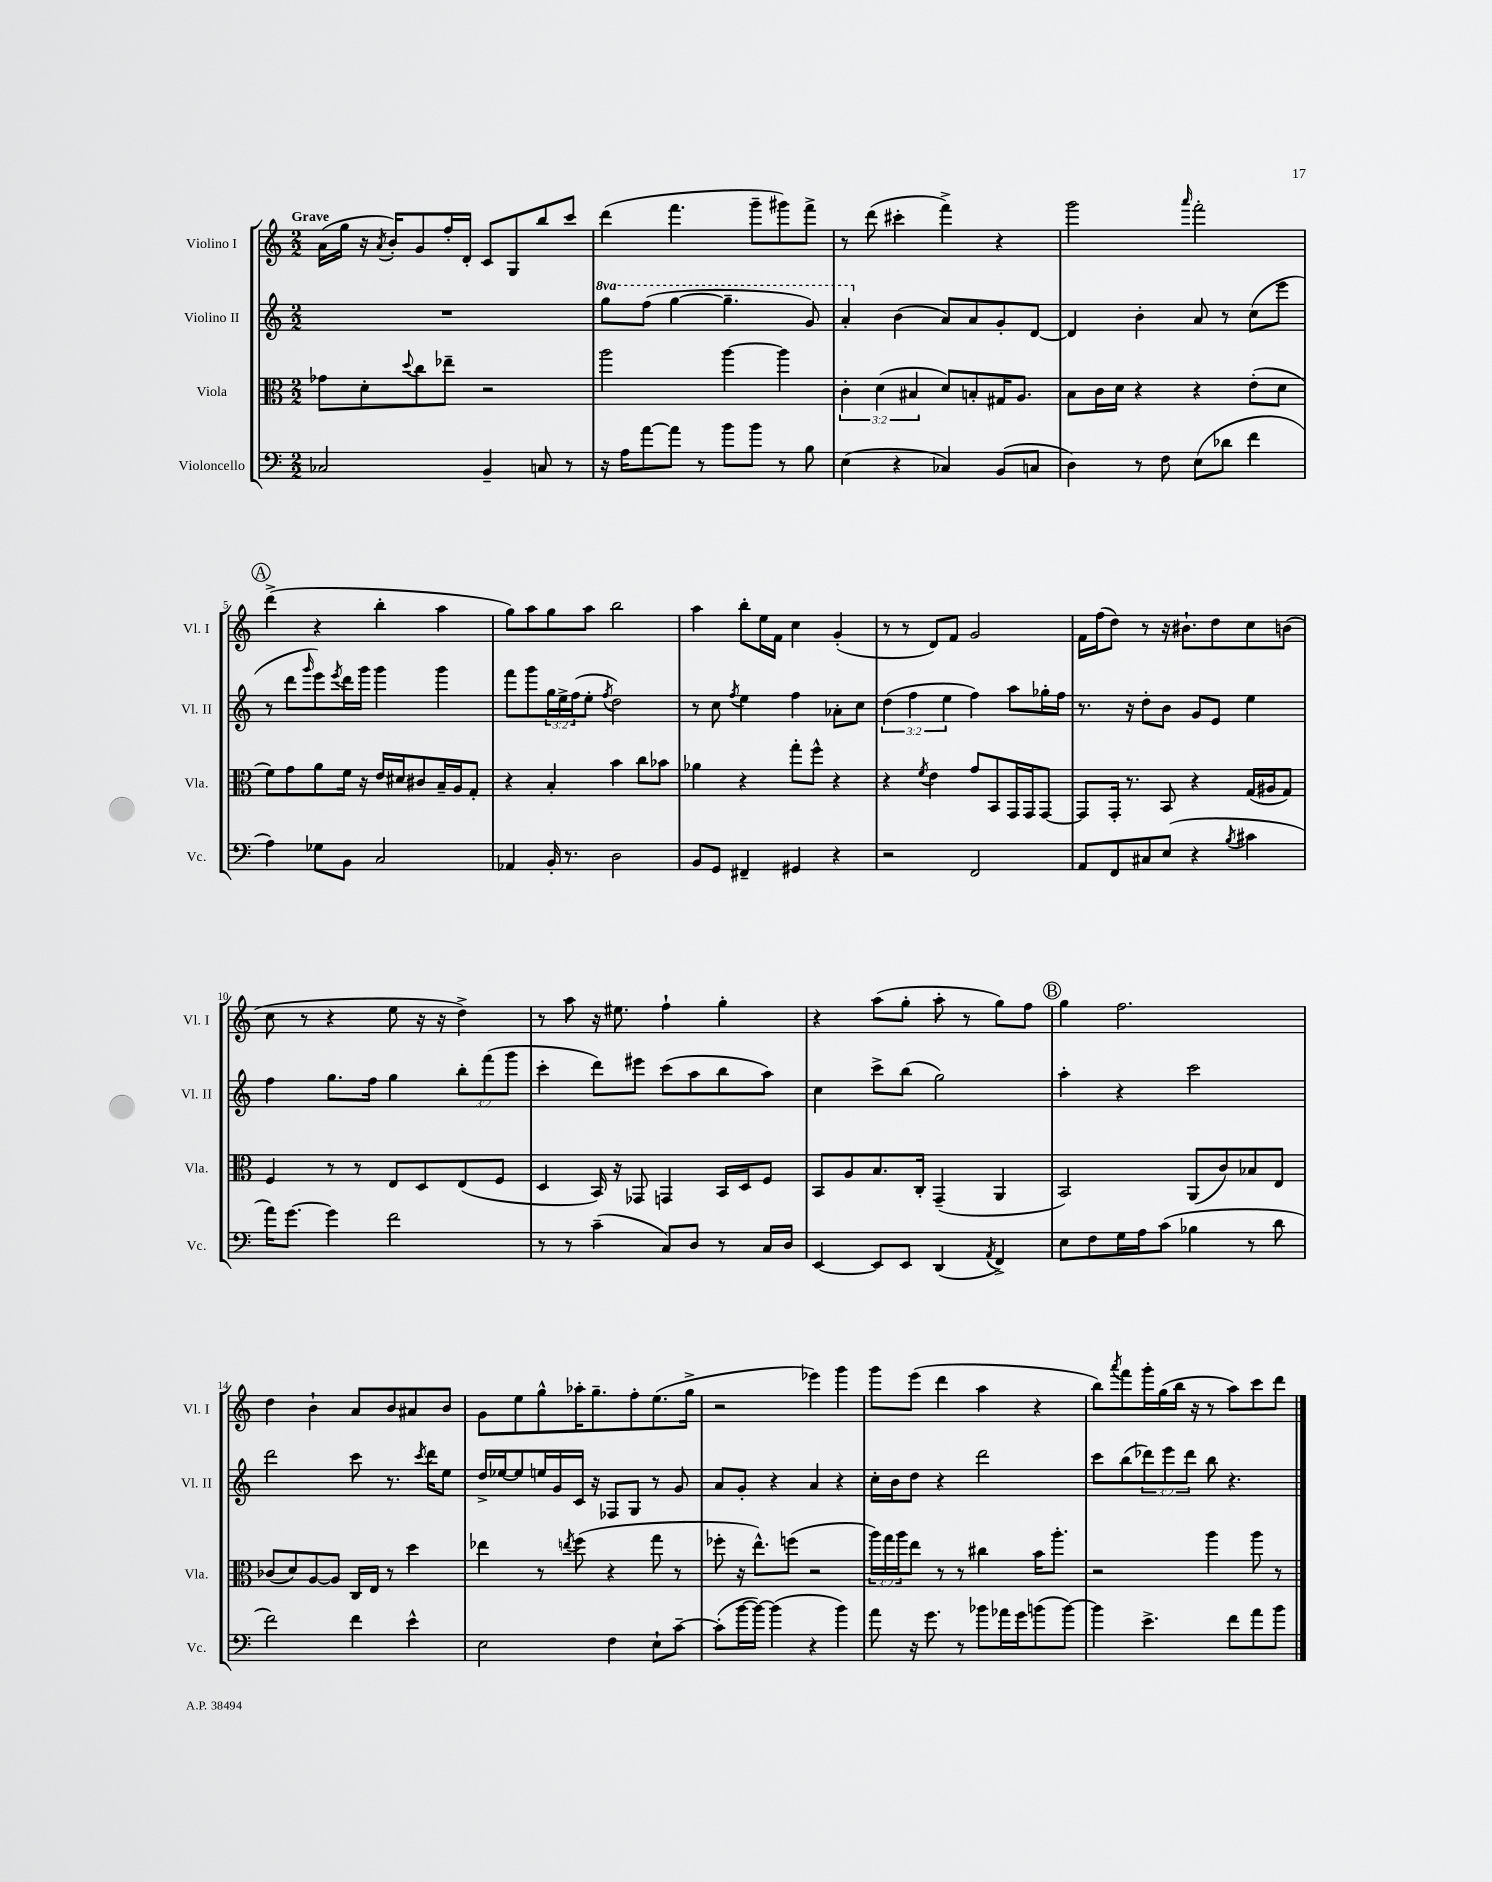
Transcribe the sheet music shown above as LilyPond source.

<<
\new StaffGroup <<
\new Staff = "s0" \with { instrumentName = "Violino I" shortInstrumentName = "Vl. I" } {
    \clef treble \key c \major \numericTimeSignature \time 2/2 \tempo "Grave"
    a'16( g''16 r16 \acciaccatura { a'8 } b'16-.) g'8 f''16-. d'16-. c'8 g8 b''8 c'''8 |
    d'''4( f'''4. g'''8-- gis'''8) f'''8-> |
    r8 d'''8( cis'''4-. f'''4->) r4 |
    g'''2 \grace { a'''16 } f'''2-. |
    \mark \markup { \circle "A" } d'''4->( r4 b''4-. a''4 |
    g''8) a''8 g''8 a''8 b''2 |
    a''4 b''8-. e''16 f'16 c''4 g'4-.( |
    r8 r8 d'8) f'8 g'2 |
    f'16 f''16( d''8) r8 r16 bis'8.-! d''8 c''8 b'8( |
    c''8 r8 r4 e''8 r16 r16 d''4->) |
    r8 a''8 r16 eis''8. f''4-! g''4-. |
    r4 a''8( g''8-. a''8-. r8 g''8) f''8 |
    \mark \markup { \circle "B" } g''4 f''2. |
    d''4 b'4-! a'8 b'8 ais'8 b'8 |
    g'8 e''8 g''8-^ aes''16-. g''8.-- f''8-. e''8.( g''16-> |
    r2 ees'''4) g'''4 |
    g'''8 e'''8( d'''4 a''4 r4 |
    b''8) \acciaccatura { a'''8 } f'''8 g'''16-. g''16( b''16 r16 r8 a''8) c'''8 d'''8 \bar "|." |
}
\new Staff = "s1" \with { instrumentName = "Violino II" shortInstrumentName = "Vl. II" } {
    \clef treble \key c \major \numericTimeSignature \time 2/2 \override Staff.TupletNumber.text = #tuplet-number::calc-fraction-text \set Staff.ottavationMarkups = #ottavation-simple-ordinals
    R1 |
    \ottava #1 g'''8 f'''8( g'''4~ g'''4.-- g''8) |
    a''4-. \ottava #0 b'4( a'8) a'8 g'8-. d'8~ |
    d'4 b'4-. a'8 r8 c''8( e'''8 |
    \mark \markup { \circle "A" } r8 d'''8 \grace { g'''16 } e'''8) \acciaccatura { e'''8 } d'''16 g'''16 g'''4 g'''4 |
    f'''8 g'''8 \tuplet 3/2 { g''16 e''16-> f''16( } e''8-. \acciaccatura { f''8 } d''2) |
    r8 c''8 \acciaccatura { f''8 } e''4 f''4 aes'8-. c''8 |
    \tuplet 3/2 { d''4( f''4 e''4 } f''4) a''8 ges''16-. f''16 |
    r8. r16 d''8-. b'8 g'8 e'8 e''4 |
    f''4 g''8. f''16 g''4 \tuplet 3/2 { b''8-. f'''8( g'''8 } |
    c'''4-. d'''8) eis'''8 c'''8( a''8 b''8 a''8) |
    c''4 c'''8-> b''8( g''2) |
    \mark \markup { \circle "B" } a''4-. r4 c'''2 |
    d'''2 c'''8 r8. \acciaccatura { c'''8 } d'''16 e''8 |
    d''16-> ees''16~ ees''8 e''16 g'16 c'16 r16 fes8 g8 r8 g'8 |
    a'8 g'8-. r4 a'4 r4 |
    c''16-. b'16 d''8 r4 d'''2 |
    c'''8 b''8( \tuplet 3/2 { des'''8) e'''8 des'''8 } b''8 r4. \bar "|." |
}
\new Staff = "s2" \with { instrumentName = "Viola" shortInstrumentName = "Vla." } {
    \clef alto \key c \major \numericTimeSignature \time 2/2 \override Staff.TupletNumber.text = #tuplet-number::calc-fraction-text
    ges'8 d'8-. \appoggiatura { d''8 } c''8 ees''8-- r2 |
    a''2 a''4~ a''4 |
    \tuplet 3/2 { c'4-. d'4( bis4 } d'8) b8-. gis16 a8. |
    b8 c'16 d'16 r4 r4 e'8-.( d'8 |
    \mark \markup { \circle "A" } f'8) g'8 a'8 f'16 r16 e'16 dis'16 cis'8 b16-- a16 g8-. |
    r4 b4-. b'4 c''8 bes'8 |
    aes'4 r4 g''8-. f''8-^ r4 |
    r4 \acciaccatura { f'8 } e'4 g'8 b,8 g,16 g,16 g,8~ |
    g,8 g,16-. r8. b,8 r4 g16( ais16 g8) |
    f4 r8 r8 e8 d8 e8( f8 |
    d4 b,16) r16 ges,8 g,4 b,16 d16 f8 |
    b,8 a8 b8. c16-. g,4--( a,4 |
    \mark \markup { \circle "B" } b,2) a,8( c'8) bes8 e8 |
    ces'8( d'8) a8~ a8 c16 e16 r8 d''4 |
    ees''4 r8 \acciaccatura { e''8 } f''8( r4 g''8 r8 |
    fes''8-. r16 e''8.-^) f''8( r2 |
    \tuplet 3/2 { a''16) g''16 a''16 } e''8 r8 r8 cis''4 b'16 a''8.-. |
    r2 a''4 a''8 r8 \bar "|." |
}
\new Staff = "s3" \with { instrumentName = "Violoncello" shortInstrumentName = "Vc." } {
    \clef bass \key c \major \numericTimeSignature \time 2/2
    ces2 b,4-- c8 r8 |
    r16 a16 a'8~ a'8 r8 b'8 b'8 r8 b8 |
    e4( r4 ces4) b,8( c8 |
    d4) r8 f8 e8( des'8 f'4 |
    \mark \markup { \circle "A" } a4) ges8 b,8 c2 |
    aes,4 b,16-. r8. d2 |
    b,8 g,8 fis,4-- gis,4 r4 |
    r2 f,2 |
    a,8 f,8 cis8 e8( r4 \acciaccatura { b8 } cis'4 |
    a'16) g'8.~ g'4 f'2 |
    r8 r8 c'4--( c8) d8 r8 c16 d16 |
    e,4~ e,8 e,8 d,4( \acciaccatura { a,8 } f,4->) |
    \mark \markup { \circle "B" } e8 f8 g16 a16 c'8( bes4 r8 d'8 |
    f'2) f'4 e'4-^ |
    e2 f4 e8-! c'8~-- |
    c'8-.( b'16~ b'16~) b'4( r4 b'4) |
    a'8 r16 g'8. r8 bes'8 aes'16 g'16 b'8( b'8~) |
    b'4 e'4.-> f'8 a'8 b'8 \bar "|." |
}
>>
>>
